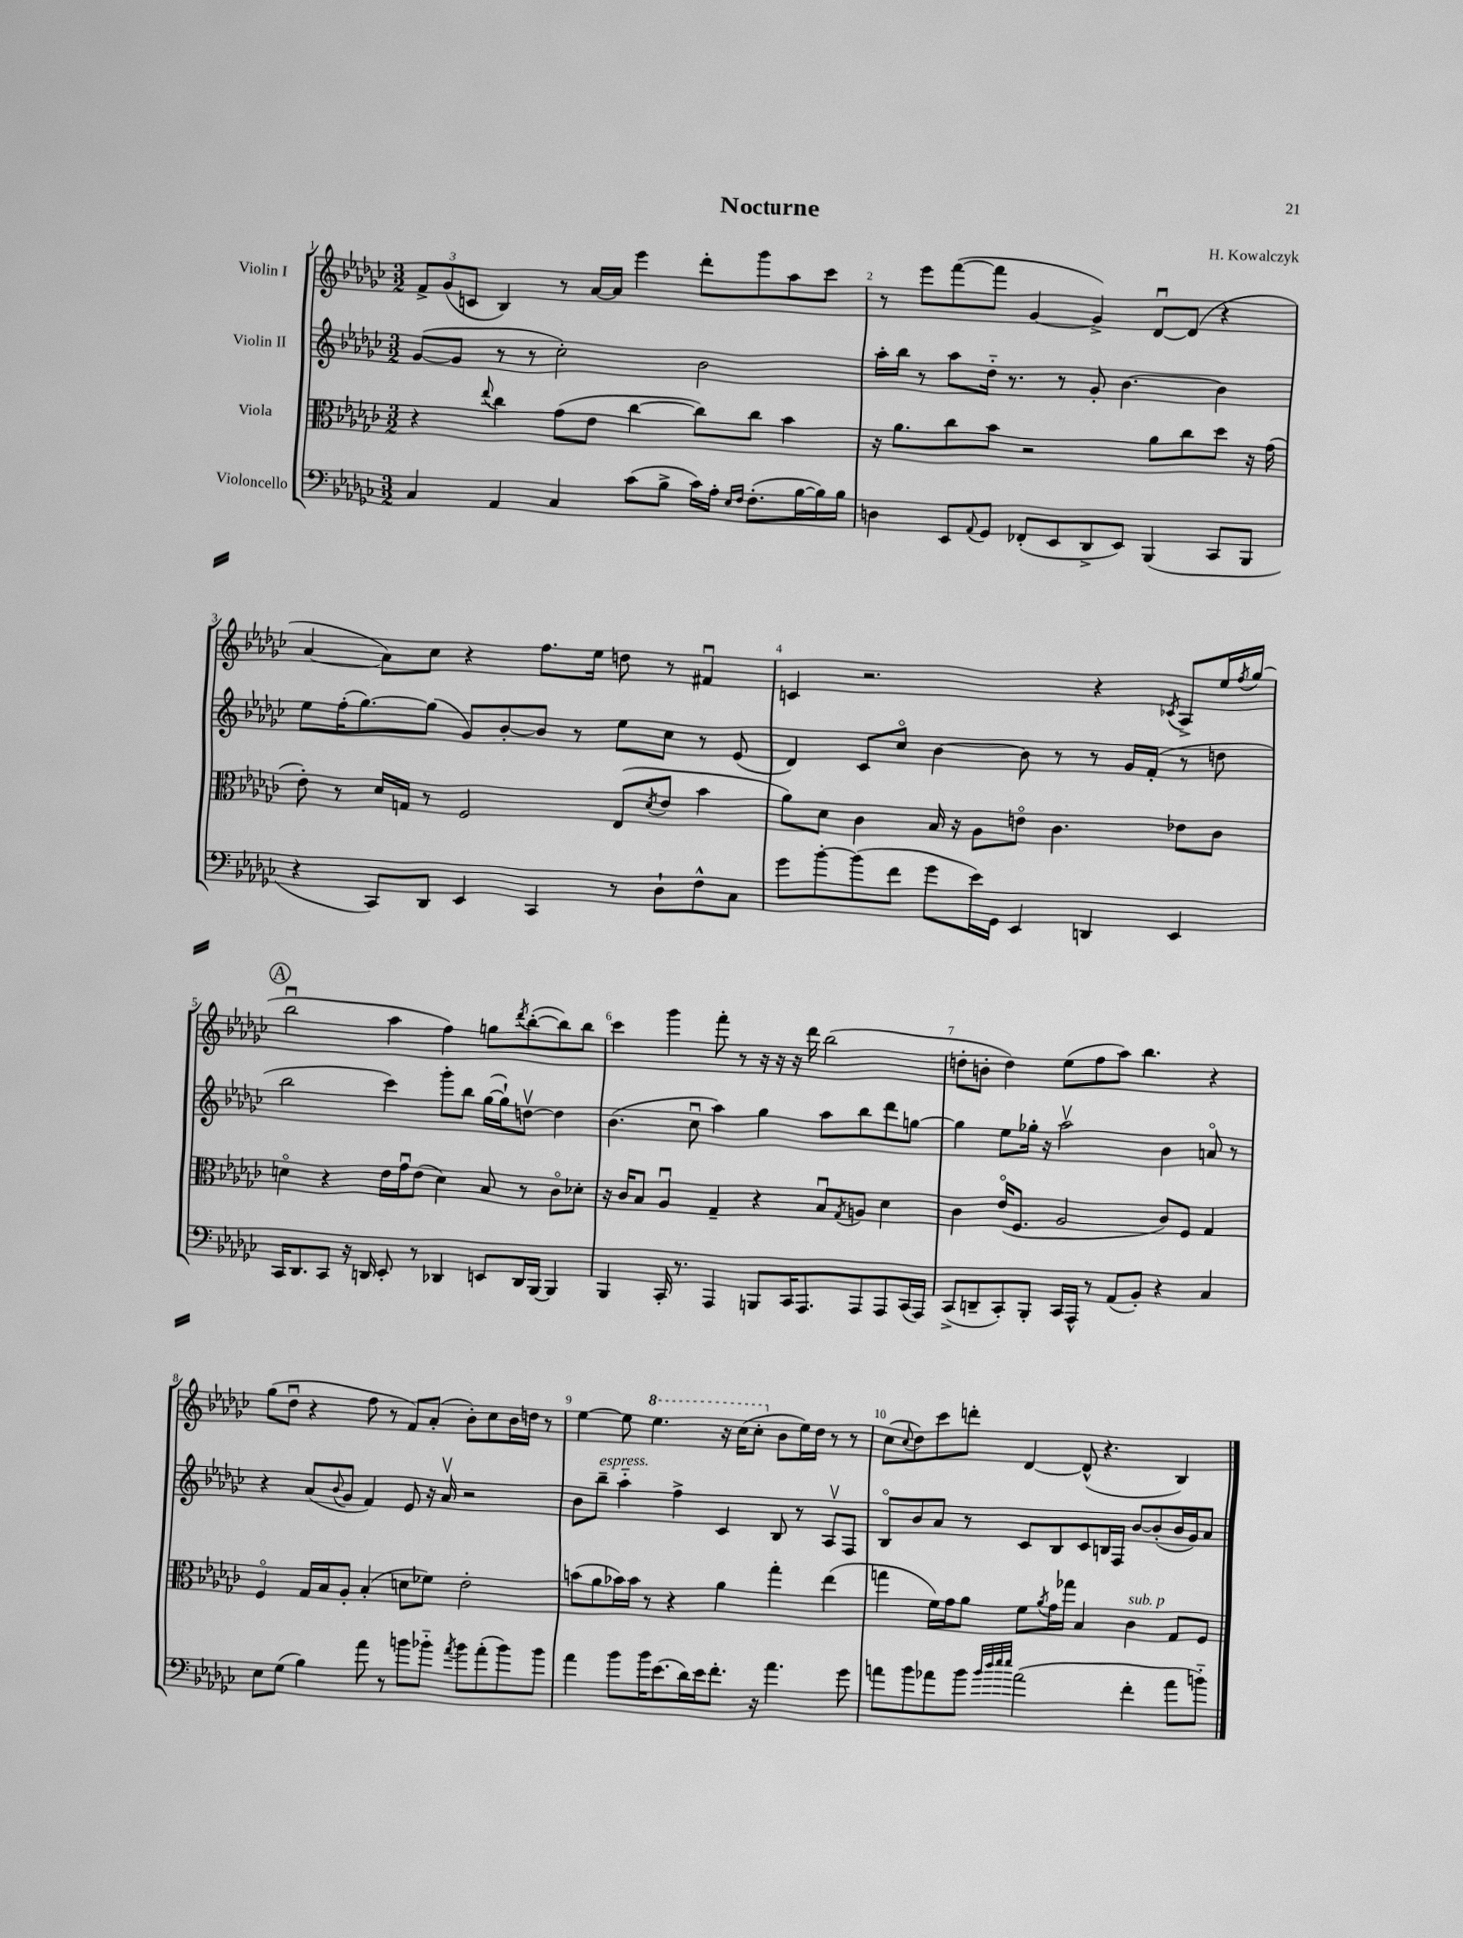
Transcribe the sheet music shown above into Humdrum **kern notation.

**kern	**kern	**kern	**kern
*part4	*part3	*part2	*part1
*staff4	*staff3	*staff2	*staff1
*I"Violoncello	*I"Viola	*I"Violin II	*I"Violin I
*clefF4	*clefC3	*clefG2	*clefG2
*k[b-e-a-d-g-c-]	*k[b-e-a-d-g-c-]	*k[b-e-a-d-g-c-]	*k[b-e-a-d-g-c-]
*M3/2	*M3/2	*M3/2	*M3/2
=1	=1	=1	=1
4C-/	4r	([8g-/L	12f^/L
.	.	.	(12g-/
.	.	8g-/J]	.
.	.	.	12cn/J
.	8qqee-/	.	.
4AA-/	4cc-\	8r	4B-/)
.	.	8r	.
4C-/	(8g-\L	2cc-'\)	8r
.	8e-\J	.	[16a-/LL
.	.	.	16a-/JJ]
(8c-\L	[4cc-\	.	4eee-\
8B-^\J	.	.	.
16c-\LL)	8cc-\L])	2b-\	8ddd-'\L
16A-'\JJ	.	.	.
16qqE-/LL	.	.	.
16qqF/JJ	.	.	.
(8.F'\L	8cc-\J	.	8ggg-\
.	4b-\	.	8aa-\
[16B-\L	.	.	.
16B-\])	.	.	8ccc-\J
16B-\JJ	.	.	.
=2	=2	=2	=2
4Dn\	16r	16aa-'\LL	8r
.	8.a-\L	16bb-\JJ	.
.	.	8r	8eee-\L
8EE-/L	8cc-\	8aa-\L	([8fff\
8qqAA-/	.	.	.
8GG-/J	8b-\J	16dd-\Jk	8fff\J]
.	.	8.r	.
(8FF-X'/L	2r	.	[4g-/
8EE-/	.	8r	.
8DD-^/	.	8g-'/	4g-^/])
8EE-/J)	.	[4.b-\	.
(4BBB-/	8a-\L	.	[8d-u/L
.	8cc-\	.	(8d-/J]
8CC-/L	8dd-\J	4b-\]	4r
8BBB-/J	16r	.	.
.	(16g-\	.	.
!!LO:LB:g=z
=3	=3	=3	=3
4r	8e-'\)	8ee-\L	[4a-/
.	8r	(16ff'\K	.
.	.	[8.gg-\)	.
8CC-/L)	16d-/LL	.	8a-\L])
.	16Gn/JJ	.	.
8DD-/J	8r	(8gg-\J]	8cc-\J
4EE-/	2F/	8g-/L)	4r
.	.	[8b-'/	.
4CC-/	.	8b-/J]	8.ff\L
.	.	8r	.
.	.	.	16ee-\Jk
8r	(8E-/L	8ee-\L	8ddn\
.	8qd-/	.	.
8D-`\L	8e-/J	8cc-\J	8r
8F^^\	4b-\	8r	4f#Xu/
8C-\J	.	(8e-/	.
=4	=4	=4	=4
8g-\L	8a-\L)	4d-/)	4cn/
[8b-'\	8d-\J	.	.
(8b-\]	4c-\	8c-/L	2.r
8f\J	.	8cc-/J	.
8g-\L	16B-/	[4b-\	.
.	16r	.	.
16e-\L)	8A-\L	.	.
16GG-\JJ	.	.	.
4EE-/	8en\J	8b-\]	.
.	4.c-\	8r	.
4DDn/	.	8r	4r
.	.	16g-/LL	.
.	.	(16f'/JJ	.
.	.	.	8qc-X/
4EE-/	8e-X\L	8r	8A-^/L
.	8c-\J	8ddn\	16ee-/L
.	.	.	8qff/
.	.	.	(16gg-/JJ
!!LO:LB:g=z
!!LO:REH:place=s1:t=A
=5	=5	=5	=5
16CC-/KL	4dn\	2bb-\	2bb-u\
8.DD-/	.	.	.
8CC-/J	4r	.	.
16r	.	.	.
16DDn/	.	.	.
8EE-'/	16e-\LL	4ccc-\)	4aa-\
.	16g-u\J	.	.
8r	(8e-\J	.	.
4DD-X/	4d\)	8ggg-'\L	4ff\)
.	.	8bb-\J	.
8EEn/L	8B-/	([16gg-\LL	8ggn\L
.	.	16gg-`\J])	.
.	.	.	8qddd-/
16DD-/L	8r	[8ddnv\J	([8bb-'\
[16BBB-/JJ	.	.	.
4BBB-/]	8c-\L	4dd\]	8bb-\])
.	8d-X'\J	.	8bb-\J
=6	=6	=6	=6
4BBB-/	16r	(4.b-\	4ccc-\
.	16c-/KL	.	.
.	8B-/J	.	.
16CC-'/	4A-u/	.	4ggg-\
8.r	.	.	.
.	.	8cc-u\	.
4AAA-/	4G-~/	4aa-\)	8fff'\
.	.	.	8r
8BBBn/L	4r	4gg-\	16r
.	.	.	16r
16CC-/K	.	.	16r
8.AAA-/	.	.	16ddd-\
.	8B-u/L	8aa-\L	(2bb-\
.	8qG-/	.	.
8AAA-/	8An/J	8bb-\	.
8AAA-/	4d-\	8ddd-\	.
(16CC-/L	.	[8ggn\J	.
16AAA-/JJ)	.	.	.
=7	=7	=7	=7
(8CC-^/L	4c-\	4gg\]	8ddn'\L
8DDn~/	.	.	8bn'\J
8CC-'/)	(16e-/KL	8ee-\L	4dd\)
.	8.F/J	.	.
8BBB-'/J	.	16gg-X'\Jk	.
.	.	16r	.
16CC-/LL	2A-/	2aa-v\	(8ee-\L
16AAA-^^/JJ	.	.	.
8r	.	.	8ff\
(8AA-/L	.	.	8aa-\J)
8BB-'/J)	.	.	4.bb-\
4r	8c-/L)	4b-\	.
.	8F/J	.	.
4C-/	4G-/	8an/	4r
.	.	8r	.
!!LO:LB:g=z
=8	=8	=8	=8
8E-\L	4F/	4r	(8gg-\L
(8G-\J	.	.	8dd-u\J
4B-\)	16G-/LL	(8a-/L	4r
.	16B-/J	.	.
.	.	8qqb-/	.
.	8A-'/J	8g-/J	.
8a-\	(4B-'/	4f/)	8ff\
8r	.	.	8r
8bn\L	8dn\L	8e-/	8f/L)
8b-X\J	8f-X\J)	16r	(8a-'/J
.	.	16a-v/	.
8qa-/	.	.	.
8b-\L	2e-'\	2r	8b-'\L)
(8a-'\	.	.	8cc-\
8b-\)	.	.	16b-\L
.	.	.	16ddn\JJ
8b-\J	.	.	8r
=9	=9	=9	=9
4a-\	(8bn\L	8b-\L	[4ee-\
!	!	!LO:TX:a:i:t=espress.	!
.	8a-\	8bb-~\J	.
8b-\L	16b-X\L)	4aa-\	8ee-\]
.	16b-\JJ	.	.
*	*	*	*8va
16b-\K	8r	.	4.eee-\
(8.e-\	.	.	.
.	4r	4ff^\	.
16d-\L)	.	.	.
16e-\J	.	.	.
8.f'\J	4a-\	4c-/	16r
.	.	.	(16ccc-\KL
.	.	.	8ccc-'\J
16r	.	.	.
*	*	*	*X8va
4.a-\	4gg-'\	8B-/	8b-\L
.	.	8r	16ee-\L)
.	.	.	16dd-\JJ
.	(4ee-\	8A-v/L	8r
8g-\	.	8F/J	8r
=10	=10	=10	=10
8an\L	4ggn\	8B-/L	(8cc-\L
.	.	.	8qqcc-/
8b-\	.	8b-/	8dd-\)
8a-X\	16f\LL)	8a-/J	8ccc-\
.	16g-\J	.	.
8b-\J	8a-\J	8r	8dddn'\J
32qqb-/LLL	.	.	.
32qqdd-/	.	.	.
32qqee-/	.	.	.
32qqee-/JJJ	.	.	.
(2a-\	8f\L	8c-/L	[4d-/
.	8qa-/	.	.
.	16g-\L	8B-/	.
.	16gg-X\JJ	.	.
.	4B-/	8c-/	(8d-^^/]
.	.	16Bn/L	4.r
.	.	16F/JJ	.
!	!LO:TX:a:i:t=sub. p	!	!
4f'\	4c-\	[8b-/L	.
.	.	(8b-'/]	.
8a-\L	8G-/L	16b-/L	4B-/)
.	.	16g-/J)	.
8bn\J)	8F/J	8a-/J	.
==	==	==	==
*-	*-	*-	*-
